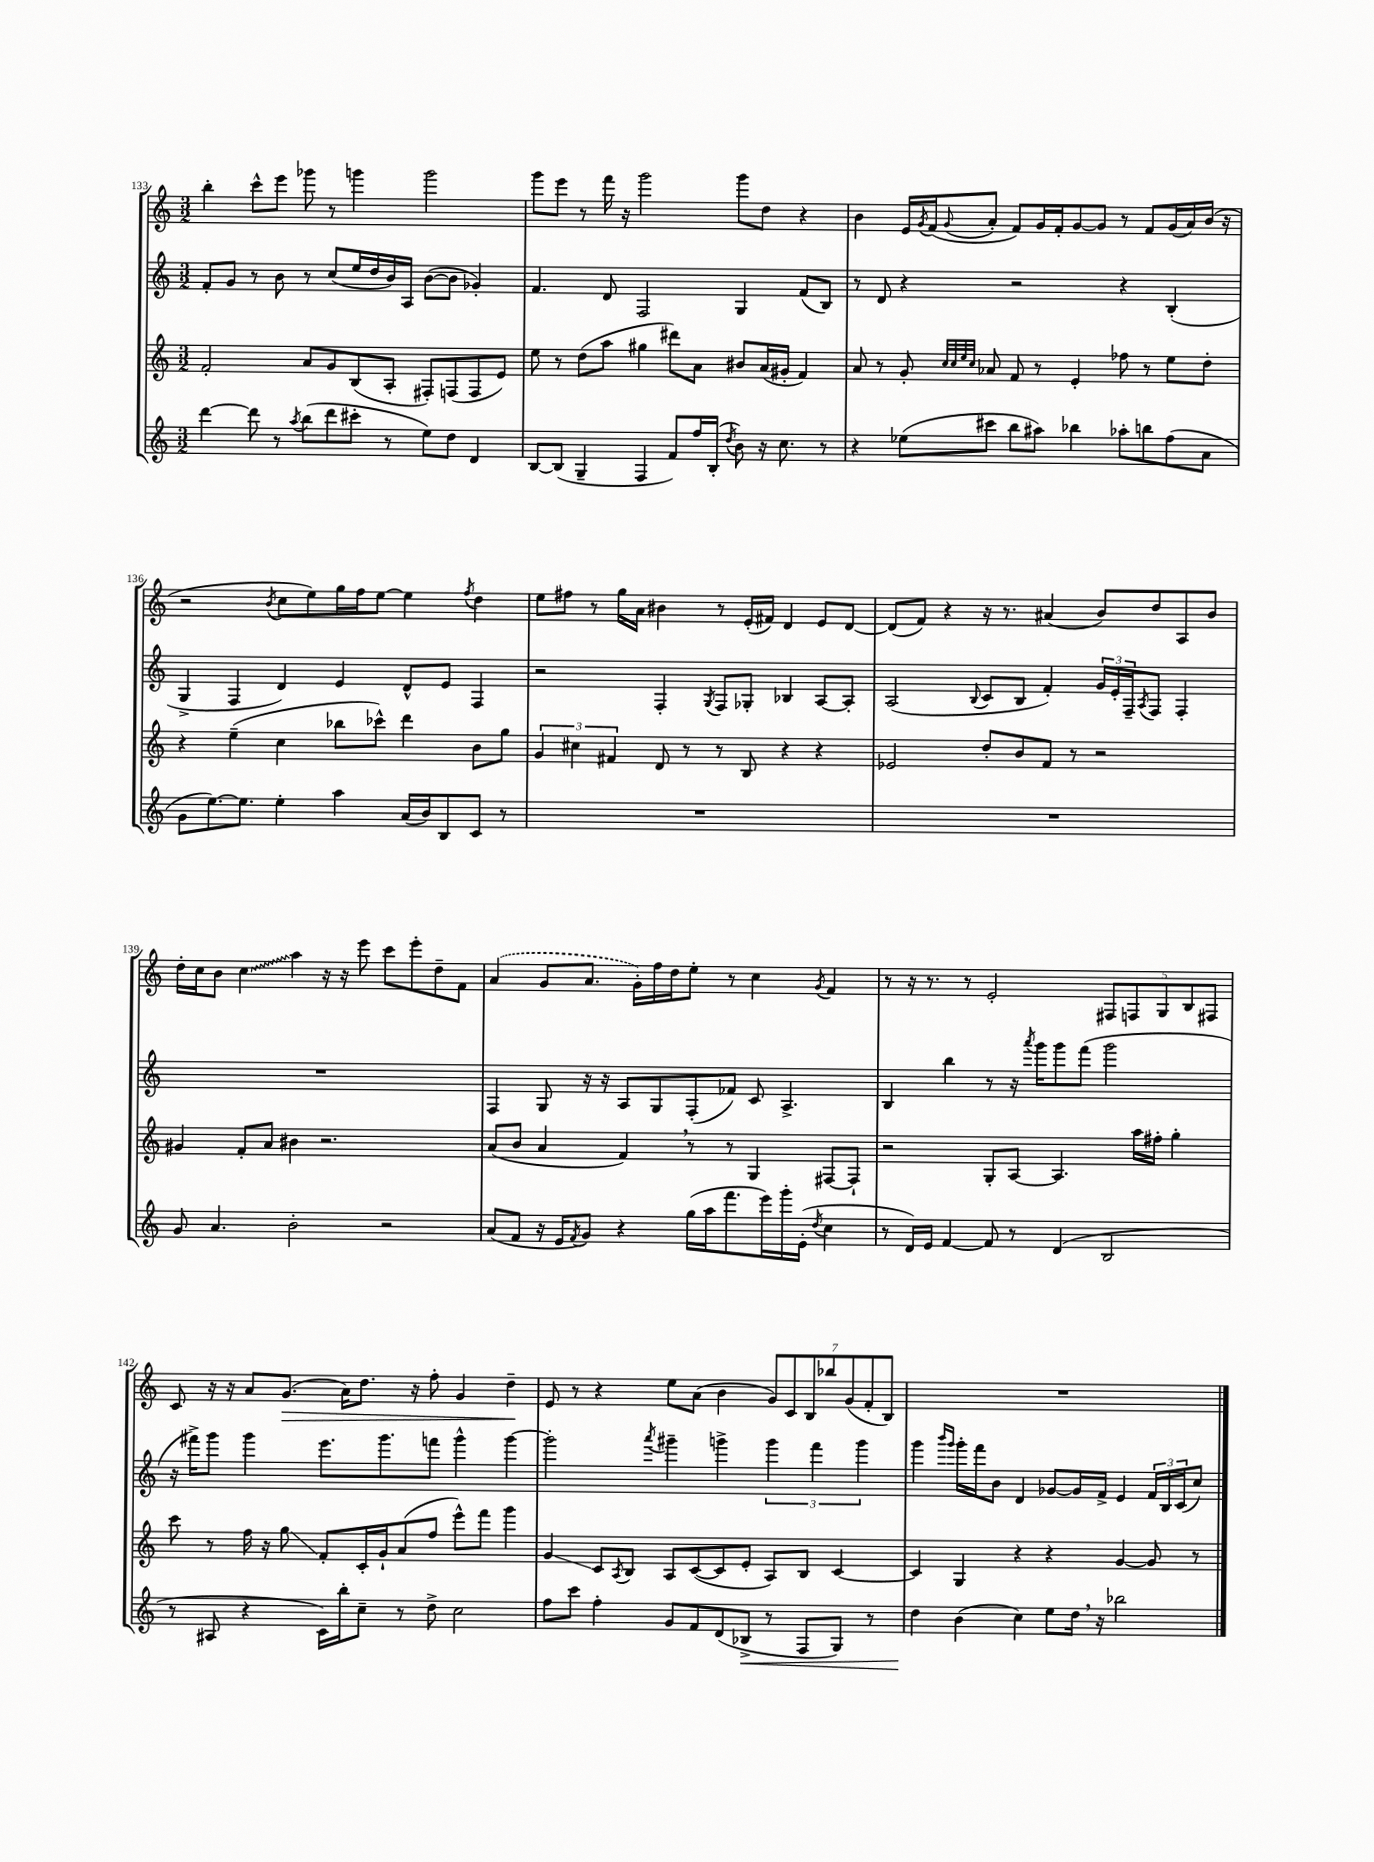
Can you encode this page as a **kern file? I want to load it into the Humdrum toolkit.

**kern	**kern	**kern	**kern
*staff4	*staff3	*staff2	*staff1
*clefG2	*clefG2	*clefG2	*clefG2
*k[]	*k[]	*k[]	*k[]
*M3/2	*M3/2	*M3/2	*M3/2
[4ddd	2f'	8f'	4bb'
.	.	8g	.
8ddd]	.	8r	8ccc^^
8r	.	8b	8eee
8qaa	.	.	.
(8bb	8a	8r	8ggg-
8ddd	8g	(8cc	8r
8ccc#'	(8B	16ee	4ggg
.	.	16dd	.
8r	8A'	16b)	.
.	.	16A	.
8ee)	8F#')	([8b	2ggg
8dd	(8F	8b]	.
4d	8F	4g-')	.
.	8e)	.	.
=	=	=	=
[8B	8ee	4.f	8ggg
(8B]	8r	.	8eee
4G~	(8dd	.	8r
.	8aa	8d	16fff
.	.	.	16r
4F	4gg#	2F	2ggg
8f)	8ddd#)	.	.
16ff	8a	.	.
(16B'	.	.	.
8qdd	.	.	.
8b)	8b#	4G	8ggg
16r	(16a	.	8dd
8.cc	16g#'	.	.
.	4f)	(8f	4r
8r	.	8B)	.
=	=	=	=
4r	8a	8r	4b
.	8r	8d	.
(8ee-	8g'	4r	16e
.	.	.	8qg
.	.	.	(16f
.	32qqcc	.	.
.	32qqcc	.	.
.	32qqee	.	.
.	32qqcc	.	8qqg
8ccc#	8a-	.	8a'
8bb	8f	2r	8f)
8aa#)	8r	.	16g
.	.	.	16f'
4bb-	4e'	.	[8g
.	.	.	8g]
8aa-'	8ff-	4r	8r
8bb	8r	.	8f
(8ff	8ee	(4B'	(16g
.	.	.	16a)
8a	8dd'	.	(16b
.	.	.	16r
=	=	=	=
8g	4r	4G^	2r
[8.ee)	.	.	.
.	(4ee~	4F	.
8.ee]	.	.	.
.	.	.	8qb
4ee'	4cc	4d)	8cc
.	.	.	8ee)
4aa	8bb-	4e	16gg
.	.	.	16ff
.	8ccc-^^)	.	[8ee
(16a	4ddd	8d^^	4ee]
16b)	.	.	.
8B	.	8e	.
.	.	.	8qff
8c	8b	4F	4dd
8r	8gg	.	.
=	=	=	=
1.r	6g	2r	8ee
.	.	.	8ff#
.	6cc#	.	.
.	.	.	8r
.	6f#	.	.
.	.	.	16gg
.	.	.	16a
.	8d	4F'	4b#
.	8r	.	.
.	.	8qG	.
.	8r	8F	8r
.	8B	8G-'	(16e'
.	.	.	16f#)
.	4r	4B-	4d
.	4r	[8A	8e
.	.	8A']	[8d
=	=	=	=
1.r	2e-	(2A	(8d]
.	.	.	8f)
.	.	.	4r
.	.	8qqB	.
.	8dd'	8c	16r
.	.	.	8.r
.	8b	8B	.
.	8f	4f')	(4a#
.	8r	.	.
.	2r	24g	8b)
.	.	24e'	.
.	.	24F~	.
.	.	8qA	.
.	.	8F	8dd
.	.	4F'	8A
.	.	.	8b
=	=	=	=
8g	4g#	1.r	16dd'
.	.	.	16cc
4.a	.	.	8b
.	8f'	.	4cc
.	8a	.	.
2b'	4b#	.	4aa
.	2.r	.	16r
.	.	.	16r
.	.	.	8eee
2r	.	.	8ccc
.	.	.	8eee'
.	.	.	8dd~
.	.	.	8f
=	=	=	=
(8a	(8a	4F	(4a
8f	8b	.	.
16r	4a	8G	8g
16e	.	.	.
8qf	.	.	.
8g)	.	16r	8.a
.	.	16r	.
4r	4f)	8A	.
.	.	.	16g')
.	.	8G	16ff
.	.	.	16dd
(16gg	8r	(8F'	8ee'
16aa	.	.	.
8.fff	8r	8f-)	8r
.	4G	8c	4cc
16eee)	.	.	.
16ggg'	.	4.A^	.
(16e'	.	.	.
8qdd	.	.	8qg
4cc	[8F#	.	4f
.	8F#`]	.	.
=	=	=	=
8r	2r	4B	8r
16d)	.	.	16r
16e	.	.	8.r
[4f	.	4bb	.
.	.	.	8r
8f]	8G'	8r	2e'
8r	[8A	16r	.
.	.	8qaaa	.
.	.	16ggg	.
(4d	4.A]	8ggg	.
.	.	(8fff	.
2B	.	2ggg	10F#
.	.	.	10F
.	16aa	.	.
.	16ff#'	.	.
.	.	.	10G
.	4gg'	.	.
.	.	.	10B
.	.	.	10F#
=	=	=	=
8r	8ccc	16r	8c
.	.	16fff#^)	.
8A#	8r	8ggg	16r
.	.	.	16r
4r	16ff	4ggg	8a
.	16r	.	.
.	8gg	.	(8.g
16c)	8f'	8.eee	.
16bb'	.	.	16a)
8cc~	16c'	.	8.dd
.	16g`	8.ggg	.
8r	(8a	.	.
.	.	.	16r
8dd^	8ff	8fff	8ff'
2cc	8eee^^)	4ggg^^	4g
.	8fff	.	.
.	4ggg	[4ggg	4dd~
=	=	=	=
8ff	4g	2ggg']	8e
8ccc	.	.	8r
4ff'	8c	.	4r
.	8qA	.	.
.	8B	.	.
.	.	8qaaa	.
8g	8A	4ggg#~	8ee
8f	([8c	.	(8a
(8d	8c]	4ggg^	4b
8B-^	8e'	.	.
8r	8A)	6ggg	14g)
.	.	.	14c
8F	8B	.	.
.	.	.	14B
.	.	6fff	.
.	.	.	14bb-
8G)	[4c	.	.
.	.	.	(14g
.	.	6ggg	.
.	.	.	14f'
8r	.	.	.
.	.	.	14B)
=	=	=	=
4dd	4c]	4ggg	1.r
.	.	16qqbbb	.
.	.	16qqggg	.
(4b	4G	16ggg'	.
.	.	16fff	.
.	.	8b	.
4cc)	4r	4d	.
8ee	4r	[8g-	.
16dd	.	16g-]	.
16r	.	16f^	.
2bb-	[4g	4e	.
.	8g]	24f	.
.	.	24B	.
.	.	(24c	.
.	8r	8cc)	.
==	==	==	==
*-	*-	*-	*-
